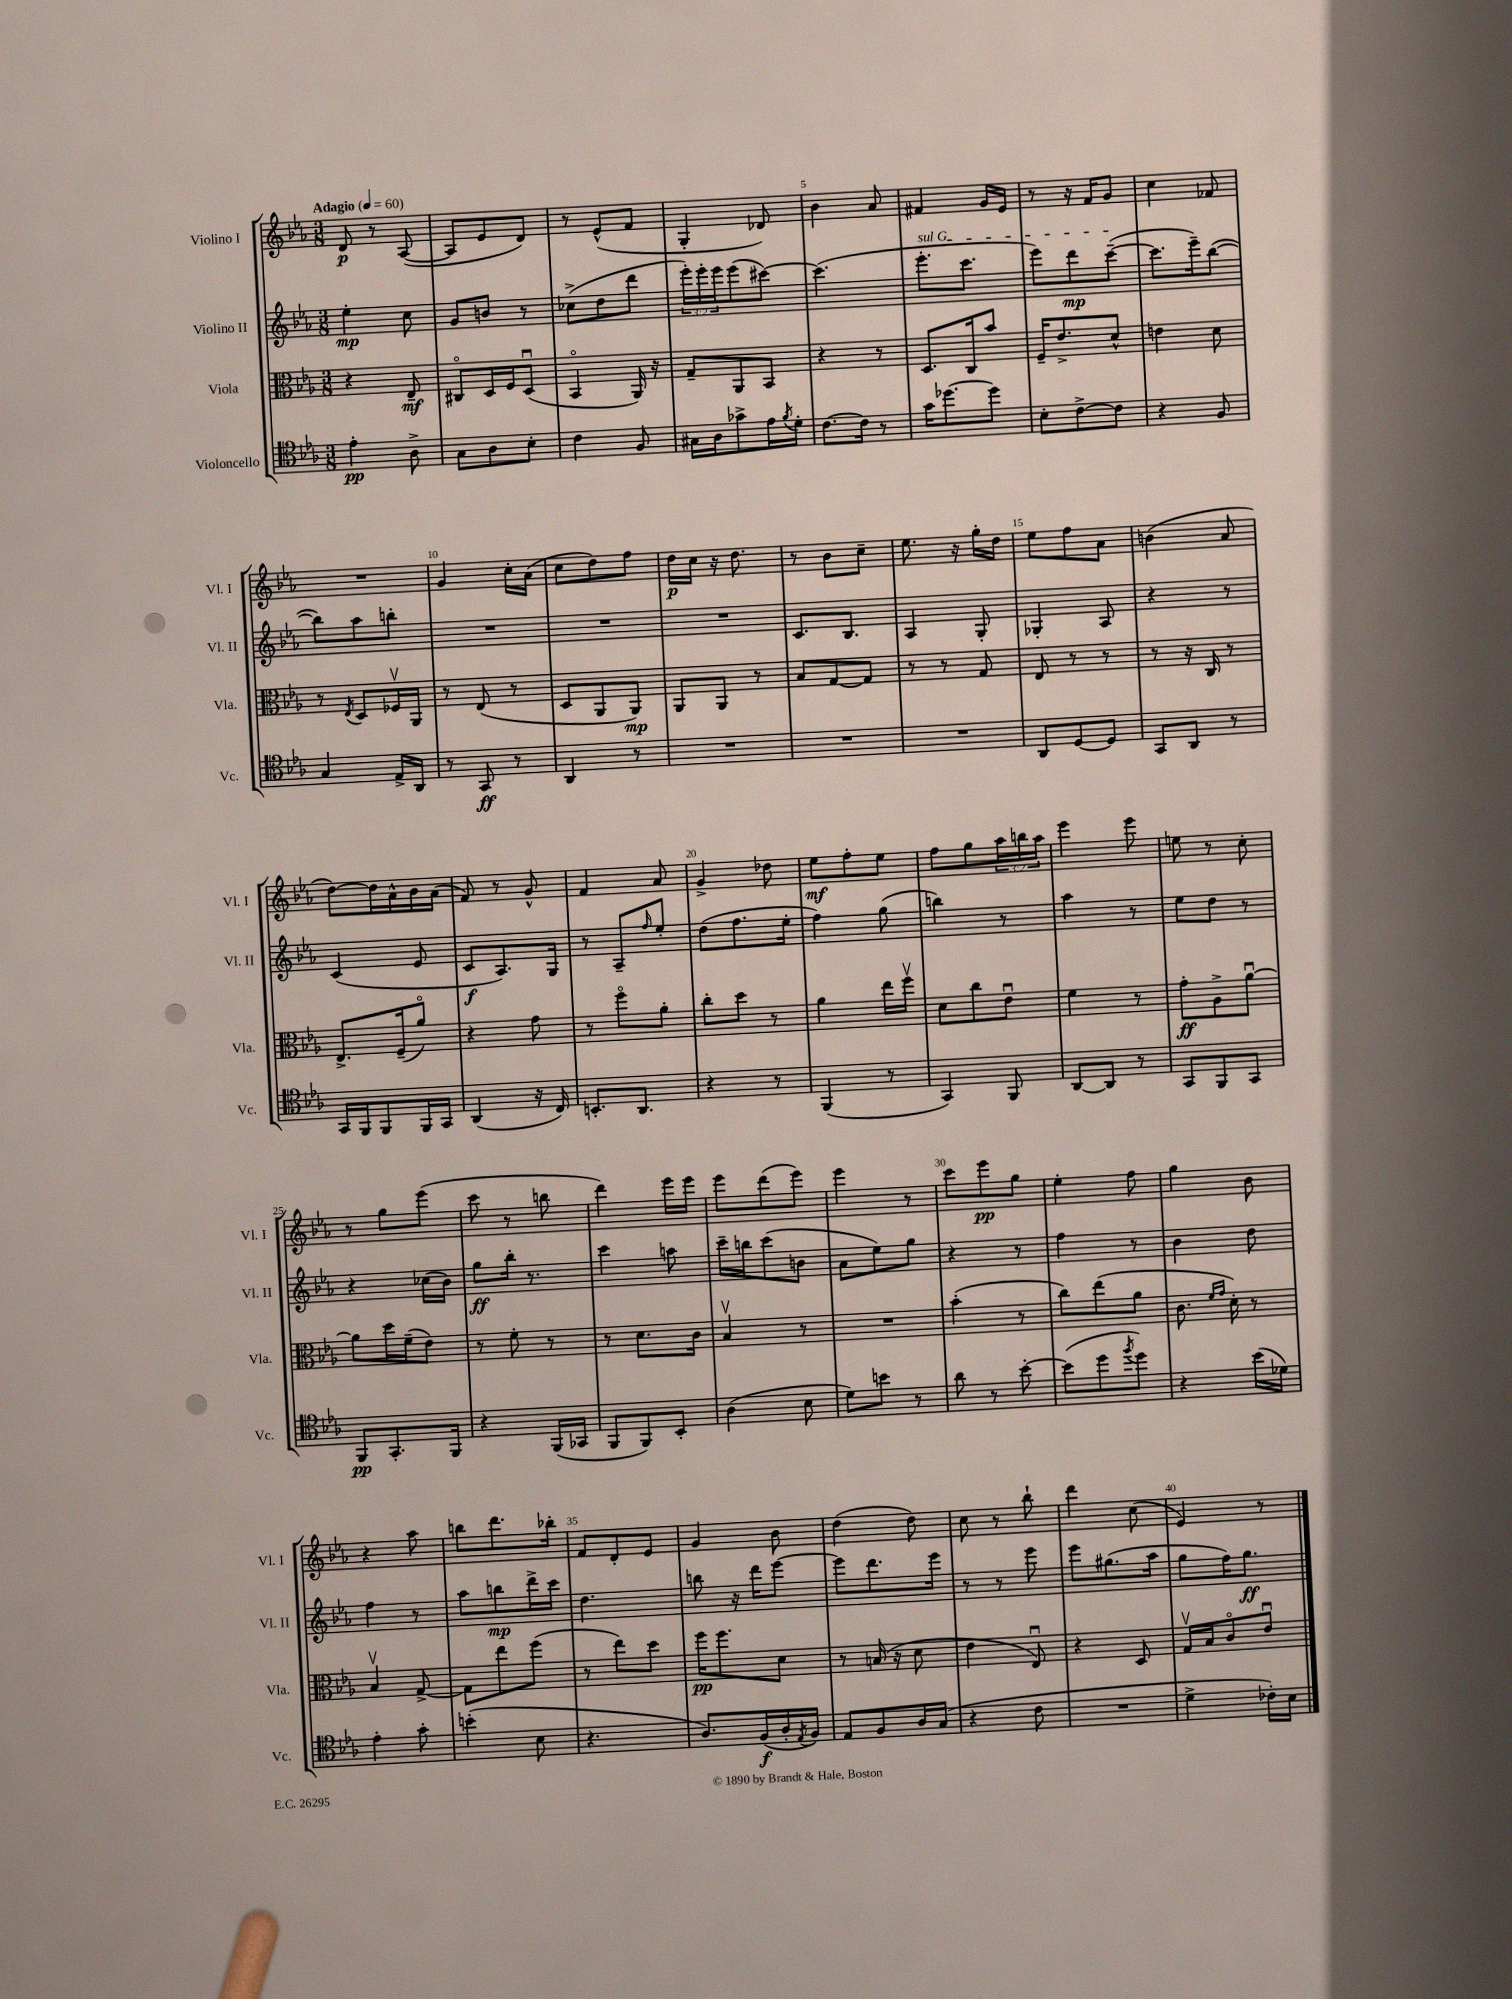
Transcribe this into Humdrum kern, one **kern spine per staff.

**kern	**kern	**kern	**kern
*staff4	*staff3	*staff2	*staff1
*clefC4	*clefC3	*clefG2	*clefG2
*k[b-e-a-]	*k[b-e-a-]	*k[b-e-a-]	*k[b-e-a-]
*M3/8	*M3/8	*M3/8	*M3/8
*MM60	*MM60	*MM60	*MM60
4e-'	4r	4ee-'	8d
.	.	.	8r
8A-^	8E-~	8cc	([8A-
=	=	=	=
8G	8C#o	8g	8A-]
8A-	16D	8b	8e-
.	16F	.	.
8B-'	(8Du	8r	8d)
=	=	=	=
4c	4BB-o	(8cc-^	8r
.	.	8dd	(8e-^^
8F	16AA-)	8ddd	8f
.	16r	.	.
=	=	=	=
16G#	8G~	24eee-')	4G'
.	.	24eee-'	.
16A-	.	.	.
.	.	24eee-	.
8g-^	8AA-	(8eee-	.
16e-	8BB-	[8ccc#)	8d-)
8qf	.	.	.
16d'	.	.	.
=	=	=	=
[8.c	4r	(4.ccc#]	4b-
16c]	.	.	.
8r	8r	.	8a-
=	=	=	=
16g	8.D	8.eee-'	4f#
[8.dd-	.	.	.
.	16C	8.ccc	.
8dd-]	8b-	.	16g
.	.	.	16e-
=	=	=	=
8B-'	16F~	8eee-)	8r
.	8.e-^	.	.
[8c^	.	8ddd	16r
.	.	.	16f
8c]	8d^^	([8ccc~	8g
=	=	=	=
4r	4e	8.ccc]	4cc
.	.	16eee-~)	.
8F	8d	([8bb-	8f-
=	=	=	=
4G	8r	8bb-])	4.r
.	8qE-	.	.
.	8D	8aa-	.
16E-^	16F-v	8bb'	.
16AA-	16AA-	.	.
=	=	=	=
8r	8r	4.r	4g
8GG	(8E-	.	.
8r	8r	.	16cc'
.	.	.	(16a-
=	=	=	=
4AA-	8D	4.r	8cc
.	8AA-	.	8dd)
8r	8AA-)	.	8ff
=	=	=	=
4.r	8AA-	4.r	16dd
.	.	.	16cc
.	8AA-	.	16r
.	.	.	8.dd
.	8r	.	.
=	=	=	=
4.r	8B-	8.c	8r
.	[8G	.	8b-
.	.	8.B-	.
.	8G]	.	8cc~
=	=	=	=
4.r	8r	4A-	8.ee-
.	8r	.	.
.	.	.	16r
.	8G	8G'	16gg'
.	.	.	16dd
=	=	=	=
8AA-	8E-	4G-'	8ee-
[8D	8r	.	8ff
8D]	8r	8A-	8a-
=	=	=	=
8GG	8r	4r	(4b
8AA-	16r	.	.
.	16C	.	.
8r	8r	8r	8a-
=	=	=	=
16GG	8.E-^	(4c	[8dd)
16FF	.	.	.
8FF	.	.	16dd]
.	(16F~	.	16a-^^
16FF	8a-o)	8e-	16b-
16GG	.	.	(16a-
=	=	=	=
(4AA-	4r	8c	8f)
.	.	8.A-)	8r
16r	8g	.	8g^^
16C)	.	16G	.
=	=	=	=
8.BB'	8r	8r	4f
.	8ffo	8A-~	.
8.AA-	.	.	.
.	.	16qqff	.
.	8a-'	8ee-'	8a-
=	=	=	=
4r	8cc'	(8dd	4g^
.	8dd	8.ff	.
8r	8r	.	8dd-
.	.	16ee-'	.
=	=	=	=
(4FF	4a-	4ff)	8ee-
.	.	.	8ff'
8r	16ee-	(8gg	8ee-
.	16ffv	.	.
=	=	=	=
4GG)	8d	4bb)	8ff
.	8cc	.	8gg
8FF	8e-u	8r	24aa-
.	.	.	24bb
.	.	.	24aa-
=	=	=	=
[8AA-	4f	4aa-	4eee-
8AA-]	.	.	.
8r	8r	8r	8eee-
=	=	=	=
8GG	8g'	8ee-	8ee
8FF	8A-^	8dd	8r
8GG	[8a-u	8r	8cc'
=	=	=	=
8FF	8a-]	4r	8r
8.GG'	16dd	.	8gg
.	(16f~	.	.
.	8e-)	(16cc-	(8eee-
16FF	.	16b-)	.
=	=	=	=
4r	8r	8gg	8ccc
.	8f'	16bb-'	8r
.	.	8.r	.
(16FF	8r	.	8bb
16GG-	.	.	.
=	=	=	=
8FF	8r	4ccc	4ddd)
8FF)	8.d	.	.
8BB-'	.	8aa	16eee-
.	16c	.	16eee-
=	=	=	=
(4A-	4B-v	16ccc~	8eee-
.	.	16bb	.
.	.	(8ccc	(8ddd
8B-	8r	8b	8eee-)
=	=	=	=
8d)	4.r	8a-	4eee-
8b	.	8ee-)	.
8r	.	8gg	8r
=	=	=	=
8a-	(4b-'	4r	8ccc
8r	.	.	8eee-
[8b-'	8r	8r	8gg
=	=	=	=
(8b-]	8cc)	4ff	4ee-'
8dd	(8ee-	.	.
8qff	.	.	.
8dd)	8a-	8r	8ff
=	=	=	=
4r	8.c	4b-	4gg
.	16qqf	.	.
.	16qqg	.	.
.	16d')	.	.
(16b-	8r	8dd	8b-
16d-)	.	.	.
=	=	=	=
4e-'	4B-v	4ff	4r
8g'	[8G^	8r	8aa-
=	=	=	=
(4b'	8G]	8aa-	8bb
.	8ee-	8bb	8.ddd
8B-	(8ff	16ddd^	.
.	.	16ccc	16bb-'
=	=	=	=
4.r	8r	4.dd	8f
.	8ee-)	.	8d'
.	8dd	.	8e-
=	=	=	=
8.A-)	16ff	8bb	4g
.	8.ff	.	.
.	.	16r	.
(16F	.	16ddd	.
16A-'	8d	[8eee-	8b-
8qE-	.	.	.
16F)	.	.	.
=	=	=	=
8E-	8r	8eee-]	(4dd
8F	(16B	8.ddd	.
.	16r	.	.
16A-	8d	.	8dd)
(16G	.	16eee-	.
=	=	=	=
4r	4e-	8r	8cc
.	.	8r	8r
8c	8E-u)	8eee-	8bb-`
=	=	=	=
4.r	4r	8eee-	4ddd
.	.	(8.gg#	.
.	8D	.	(8cc
.	.	16aa-	.
=	=	=	=
4d^	16Gv	8gg	4e-)
.	16B-	.	.
.	8co	16ff)	.
.	.	8.gg	.
16c-')	8e-u	.	8r
16B-	.	.	.
==	==	==	==
*-	*-	*-	*-
